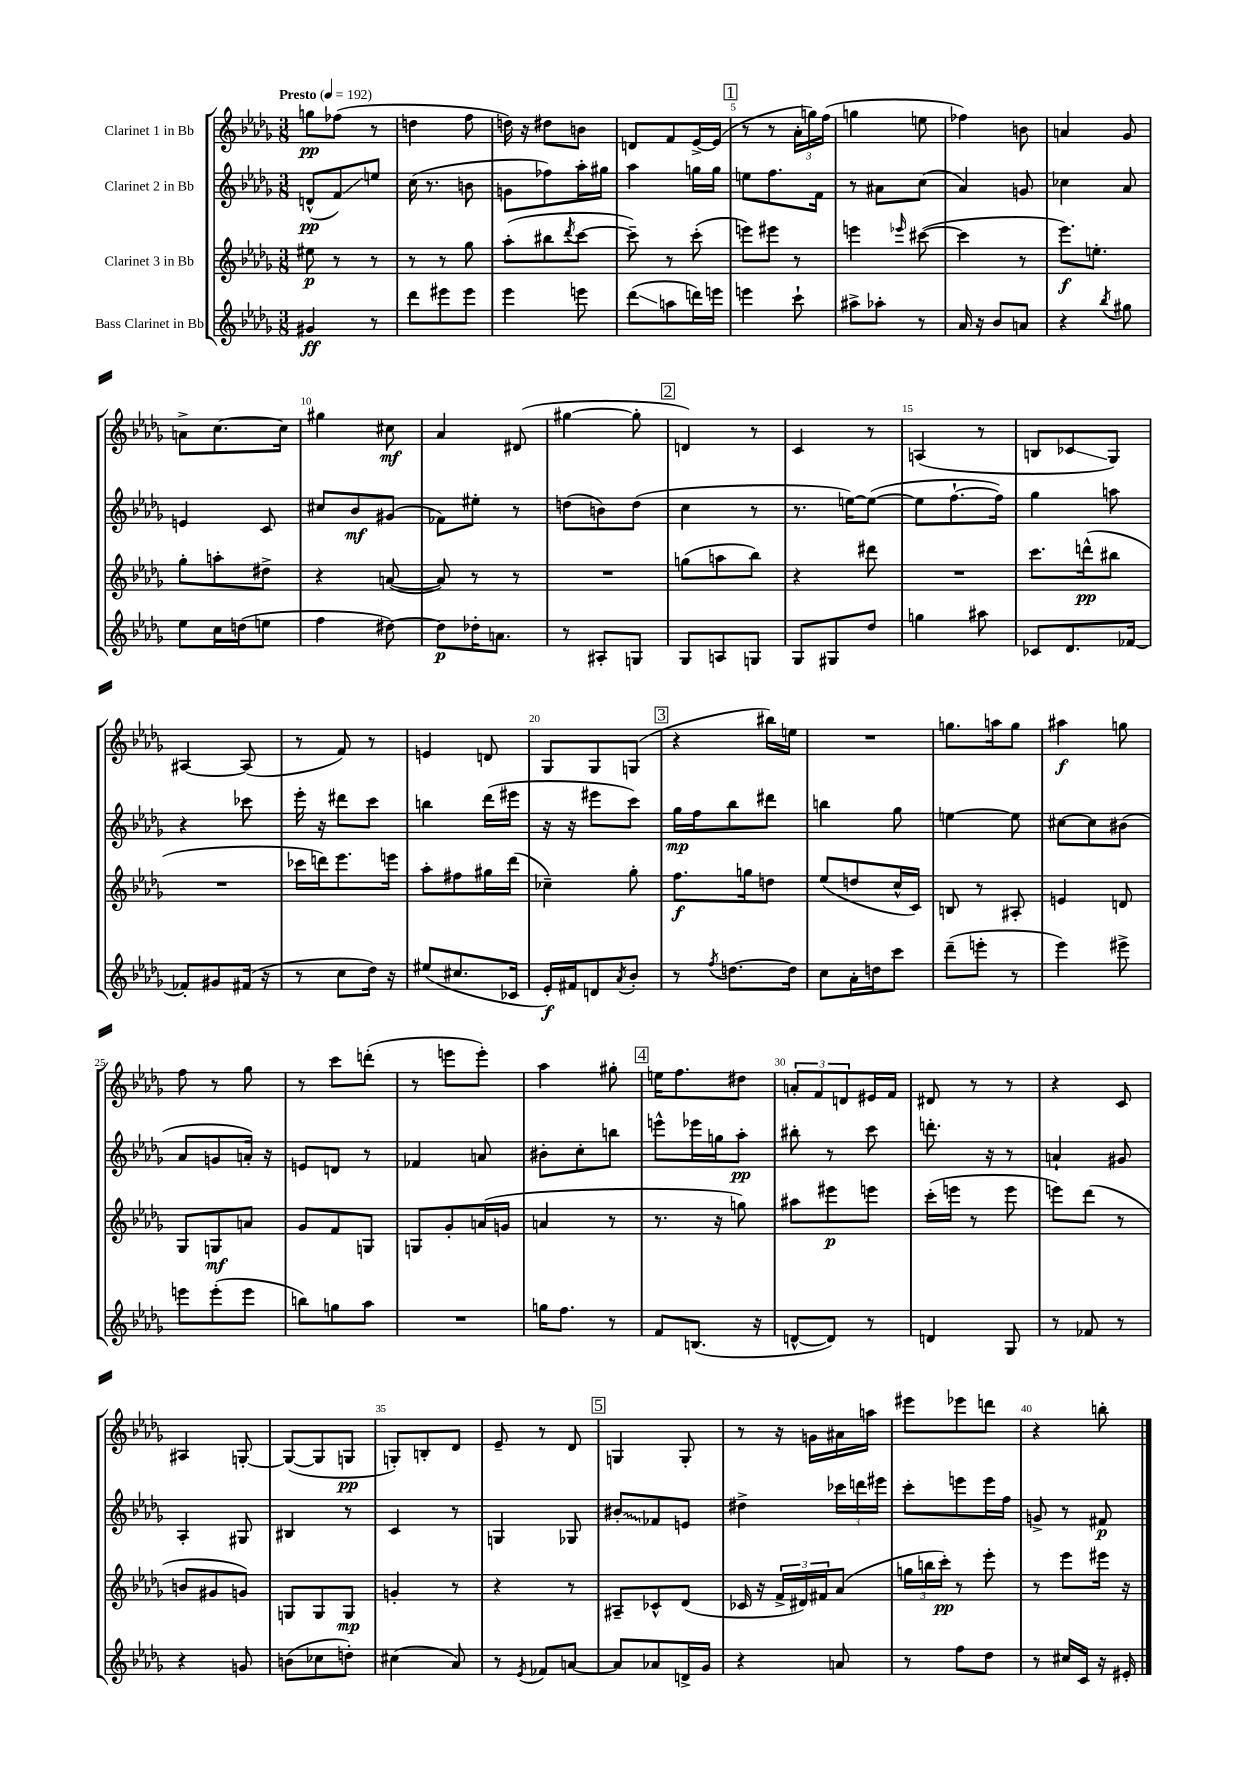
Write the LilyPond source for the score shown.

<<
\new StaffGroup <<
\new Staff = "s0" \with { instrumentName = "Clarinet 1 in Bb" } {
    \clef treble \key des \major \numericTimeSignature \time 3/8 \tempo "Presto" 4 = 192
    g''8\pp fes''8( r8 |
    d''4 f''8 |
    d''16) r16 dis''8 b'8 |
    d'8 f'8 ees'16~-> ees'16( |
    \mark \markup { \box "1" } r8 r8 \tuplet 3/2 { aes'16-. g''16) f''16( } |
    g''4 e''8 |
    fes''4) b'8 |
    a'4 ges'8 |
    a'8-> c''8.~ c''16 |
    gis''4 cis''8\mf |
    aes'4 dis'8( |
    gis''4~ gis''8-. |
    \mark \markup { \box "2" } d'4) r8 |
    c'4 r8 |
    a4( r8 |
    b8 ces'8\glissando ges8) |
    ais4~ ais8( |
    r8 f'8) r8 |
    e'4 d'8 |
    ges8 ges8 g8( |
    \mark \markup { \box "3" } r4 bis''16) e''16 |
    R4. |
    g''8. a''16 g''8 |
    ais''4\f g''8 |
    f''8 r8 ges''8 |
    r8 c'''8 d'''8-.( |
    r8 e'''8 e'''8-.) |
    aes''4 gis''8-. |
    \mark \markup { \box "4" } e''16 f''8. dis''8 |
    \tuplet 3/2 { a'8-. f'8 d'8 } eis'16 f'16 |
    dis'8 r8 r8 |
    r4 c'8 |
    ais4 g8~-. |
    g8~( g8 g8\pp |
    g8-.) b8-. des'8 |
    ees'8-- r8 des'8 |
    \mark \markup { \box "5" } g4 g8-. |
    r8 r16 g'16 ais'16 a''16 |
    eis'''8 ees'''8 d'''8 |
    r4 b''8-. \bar "|." |
}
\new Staff = "s1" \with { instrumentName = "Clarinet 2 in Bb" } {
    \clef treble \key des \major \numericTimeSignature \time 3/8
    d'8-^\pp( f'8\glissando) e''8 |
    c''16( r8. b'8 |
    g'8 fes''8) aes''16-. gis''16 |
    aes''4 g''16 g''16 |
    \mark \markup { \box "1" } e''8 f''8. f'16 |
    r8 ais'8 c''8( |
    aes'4) g'8 |
    ces''4 aes'8 |
    e'4 c'8 |
    cis''8 bes'8\mf gis'8( |
    fes'8) eis''8-. r8 |
    d''8( b'8) d''8( |
    \mark \markup { \box "2" } c''4 r8 |
    r8. e''16~) e''8~( |
    e''8 f''8.~-! f''16) |
    ges''4 a''8 |
    r4 ces'''8 |
    ees'''16-. r16 dis'''8 c'''8 |
    b''4 des'''16( eis'''16 |
    r16 r16 eis'''8 c'''8) |
    \mark \markup { \box "3" } ges''16\mp f''16 bes''8 dis'''8 |
    b''4 ges''8 |
    e''4~ e''8 |
    cis''8~ cis''8 bis'8( |
    aes'8 g'8 a'16-.) r16 |
    e'8 d'8 r8 |
    fes'4 a'8 |
    bis'8-. c''8-. b''8 |
    \mark \markup { \box "4" } e'''8-^ ees'''16 g''16 aes''8-.\pp |
    bis''8-. r8 c'''8 |
    d'''8.-. r16 r8 |
    a'4-! gis'8 |
    aes4-. gis8 |
    bis4 r8 |
    c'4 r8 |
    g4 ges8 |
    \mark \markup { \box "5" } \once \override Glissando.style = #'zigzag bis'8-.\glissando fes'8 e'8 |
    dis''4-> \tuplet 3/2 { ces'''16 d'''16 eis'''16 } |
    c'''8-. e'''8 e'''16 f''16 |
    g'8-> r8 fis'8\p \bar "|." |
}
\new Staff = "s2" \with { instrumentName = "Clarinet 3 in Bb" } {
    \clef treble \key des \major \numericTimeSignature \time 3/8
    eis''8\p r8 r8 |
    r8 r8 ges''8 |
    aes''8-.( bis''8 \acciaccatura { des'''8 } c'''8~ |
    c'''8--) r8 c'''8-.( |
    \mark \markup { \box "1" } e'''8) eis'''8 r8 |
    e'''4 \grace { ees'''16 } cis'''8~( |
    cis'''4 r8 |
    ees'''8.\f) e''8.-. |
    ges''8-. a''8-. dis''8-> |
    r4 a'8~( |
    a'8) r8 r8 |
    R4. |
    \mark \markup { \box "2" } g''8( a''8 bes''8) |
    r4 dis'''8 |
    R4. |
    c'''8. d'''16-^\pp( bis''8 |
    R4. |
    ces'''16 d'''16) ees'''8. e'''16 |
    aes''8-. fis''8 gis''16 des'''16( |
    ces''4--) ges''8-. |
    \mark \markup { \box "3" } f''8.\f g''16 d''8 |
    ees''8( d''8 c''16-^ c'16) |
    b8 r8 ais8-. |
    e'4 d'8 |
    ges8 g8\mf a'8 |
    ges'8 f'8 g8 |
    g8 ges'8-. a'16( g'16 |
    a'4 r8 |
    \mark \markup { \box "4" } r8. r16 g''8) |
    ais''8 eis'''8\p e'''8 |
    c'''16-.( e'''16 r8 e'''8 |
    e'''8) des'''8( r8 |
    b'8 gis'8 g'8) |
    g8 g8 g8\mp |
    g'4-. r8 |
    r4 r8 |
    \mark \markup { \box "5" } ais8-- ces'8-^ des'8( |
    ces'16 r16 \tuplet 3/2 { f'16-> dis'16) fis'16 } aes'8( |
    \tuplet 3/2 { g''16 b''16 c'''16-.\pp) } r8 ees'''8-. |
    r8 ees'''8 eis'''16 r16 \bar "|." |
}
\new Staff = "s3" \with { instrumentName = "Bass Clarinet in Bb" } {
    \clef treble \key des \major \numericTimeSignature \time 3/8
    gis'4\ff r8 |
    des'''8 eis'''8 eis'''8 |
    ees'''4 e'''8 |
    des'''8\glissando( a''8 d'''16) e'''16 |
    \mark \markup { \box "1" } e'''4 c'''8-! |
    ais''8-> aes''8-. r8 |
    aes'16 r16 bes'8 a'8 |
    r4 \acciaccatura { bes''8 } gis''8 |
    ees''8 c''16 d''16( e''8 |
    f''4 dis''8~) |
    dis''8\p des''16-. a'8. |
    r8 ais8-. g8 |
    \mark \markup { \box "2" } ges8 a8 g8 |
    ges8 gis8 des''8 |
    g''4 ais''8 |
    ces'8 des'8. fes'16~ |
    fes'8-. gis'8 fis'16( r16 |
    r8 c''8 des''16) r16 |
    eis''8( cis''8. ces'16 |
    ees'16-.\f) fis'16 d'8 \acciaccatura { aes'8 } bes'8-. |
    \mark \markup { \box "3" } r8 \acciaccatura { f''8 } d''8.~ d''16 |
    c''8 aes'16-. d''16 c'''8 |
    des'''8--( e'''8-. r8 |
    ees'''4) eis'''8-> |
    e'''8 e'''8-.( e'''8 |
    b''8) g''8 aes''8 |
    R4. |
    g''16 f''8. r8 |
    \mark \markup { \box "4" } f'8 b8.( r16 |
    d'8~-^ d'8) r8 |
    d'4 ges8 |
    r8 fes'8 r8 |
    r4 g'8 |
    b'8( ces''8 d''8-.) |
    cis''4( aes'8) |
    r8 \acciaccatura { ees'8 } fes'8 a'8~ |
    \mark \markup { \box "5" } a'8 aes'8 d'16-> ges'16 |
    r4 a'8 |
    r8 f''8 des''8 |
    r8 cis''16 c'16 r16 eis'16-. \bar "|." |
}
>>
>>
\layout { \context { \Score \override BarNumber.break-visibility = ##(#f #t #t) barNumberVisibility = #(every-nth-bar-number-visible 5) } }
